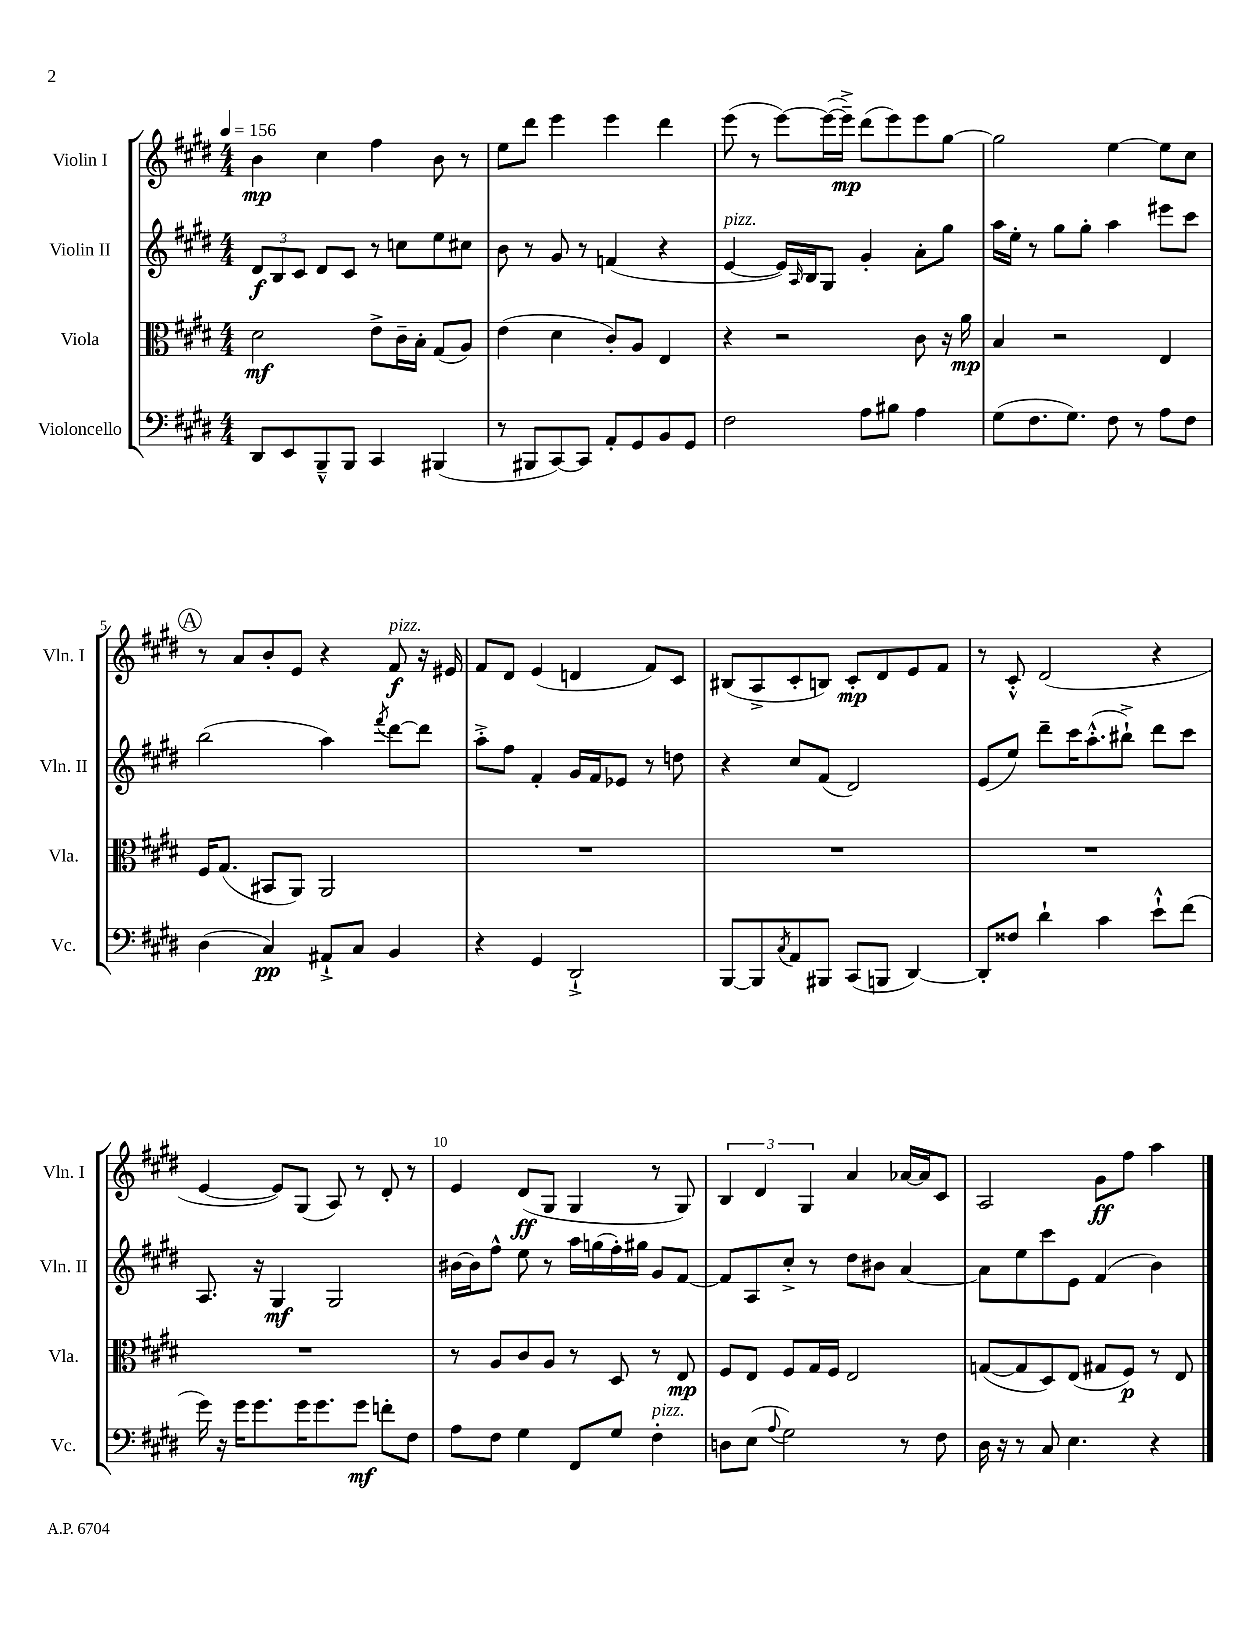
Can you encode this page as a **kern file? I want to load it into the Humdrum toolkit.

**kern	**kern	**kern	**kern
*staff4	*staff3	*staff2	*staff1
*clefF4	*clefC3	*clefG2	*clefG2
*k[f#c#g#d#]	*k[f#c#g#d#]	*k[f#c#g#d#]	*k[f#c#g#d#]
*M4/4	*M4/4	*M4/4	*M4/4
*MM156	*MM156	*MM156	*MM156
8DD#	2d#	12d#	4b
.	.	12B	.
8EE	.	.	.
.	.	12c#	.
8BBB~^^	.	8d#	4cc#
8BBB	.	8c#	.
4CC#	8e^	8r	4ff#
.	16c#~	8cc	.
.	16B'	.	.
(4BBB#	(8G#	8ee	8b
.	8A)	8cc#	8r
=	=	=	=
8r	(4e	8b	8ee
8BBB#	.	8r	8ddd#
[8CC#)	4d#	8g#	4eee
8CC#]	.	8r	.
8AA'	8c#')	(4f	4eee
8GG#	8A	.	.
8BB	4E	4r	4ddd#
8GG#	.	.	.
=	=	=	=
2F#	4r	[4e	(8eee
.	.	.	8r
.	2r	16e])	[8eee)
.	.	16qqA	.
.	.	16B	.
.	.	8G#	(16eee_
.	.	.	16eee~^])
8A	.	4g#'	(8ddd#
8B#	.	.	8eee)
4A	8c#	8a'	8eee
.	16r	8gg#	[8gg#
.	16a	.	.
=	=	=	=
(8G#	4B	16aa	2gg#]
.	.	16ee'	.
8.F#	.	8r	.
.	2r	8gg#	.
8.G#)	.	.	.
.	.	8gg#'	.
8F#	.	4aa	[4ee
8r	.	.	.
8A	4E	8eee#	8ee]
8F#	.	8ccc#	8cc#
=	=	=	=
(4D#	16F#	(2bb	8r
.	(8.G#	.	.
.	.	.	8a
4C#)	8BB#	.	8b'
.	8AA)	.	8e
8AA#`^	2AA	4aa)	4r
8C#	.	.	.
.	.	8qfff#	.
4BB	.	[8ddd#	8f#
.	.	8ddd#]	16r
.	.	.	16e#
=	=	=	=
4r	1r	8aa'^	8f#
.	.	8ff#	8d#
4GG#	.	4f#'	(4e
2DD#`^	.	16g#	4d
.	.	16f#	.
.	.	8e-	.
.	.	8r	8f#)
.	.	8dd	8c#
=	=	=	=
[8BBB	1r	4r	(8B#
8BBB]	.	.	8A^
8qC#	.	.	.
8AA	.	8cc#	8c#'
8BBB#	.	(8f#	8B)
(8CC#	.	2d#)	8c#'
8BBB	.	.	8d#
[4DD#)	.	.	8e
.	.	.	8f#
=	=	=	=
8DD#']	1r	(8e	8r
8F##	.	8ee)	8c#'^^
4d#`	.	8ddd#~	(2d#
.	.	16ccc#	.
.	.	(8.aa'^^	.
4c#	.	.	.
.	.	8bb#`^)	.
8e`^^	.	8ddd#	4r
(8f#	.	8ccc#	.
=	=	=	=
16g#)	1r	8.A	[4e
16r	.	.	.
16g#	.	.	.
8.g#	.	16r	.
.	.	4G#	8e])
16g#	.	.	(8G#
8.g#	.	.	.
.	.	2G#	8A)
8g#	.	.	8r
8f'	.	.	8d#'
8F#	.	.	8r
=	=	=	=
8A	8r	[16b#	4e
.	.	16b#]	.
8F#	8A	8ff#^^	.
4G#	8c#	8ee	(8d#
.	8A	8r	8G#
8FF#	8r	16aa	4G#
.	.	(16gg	.
8G#	8D#	16ff#')	.
.	.	16gg#	.
4F#'	8r	8g#	8r
.	8E	[8f#	8G#)
=	=	=	=
8D	8F#	8f#]	6B
(8E	8E	8A	.
.	.	.	6d#
8qqA	.	.	.
2G#)	8F#	8cc#'^	.
.	.	.	6G#
.	16G#	8r	.
.	16F#	.	.
.	2E	8dd#	4a
.	.	8b#	.
8r	.	[4a	[16a-
.	.	.	16a-]
8F#	.	.	8c#
=	=	=	=
16D#	([8G	8a]	2A
16r	.	.	.
8r	8G]	8ee	.
8C#	8D#)	8ccc#	.
4.E	(8E	8e	.
.	8G#	(4f#	8g#
.	8F#)	.	8ff#
4r	8r	4b)	4aa
.	8E	.	.
==	==	==	==
*-	*-	*-	*-
